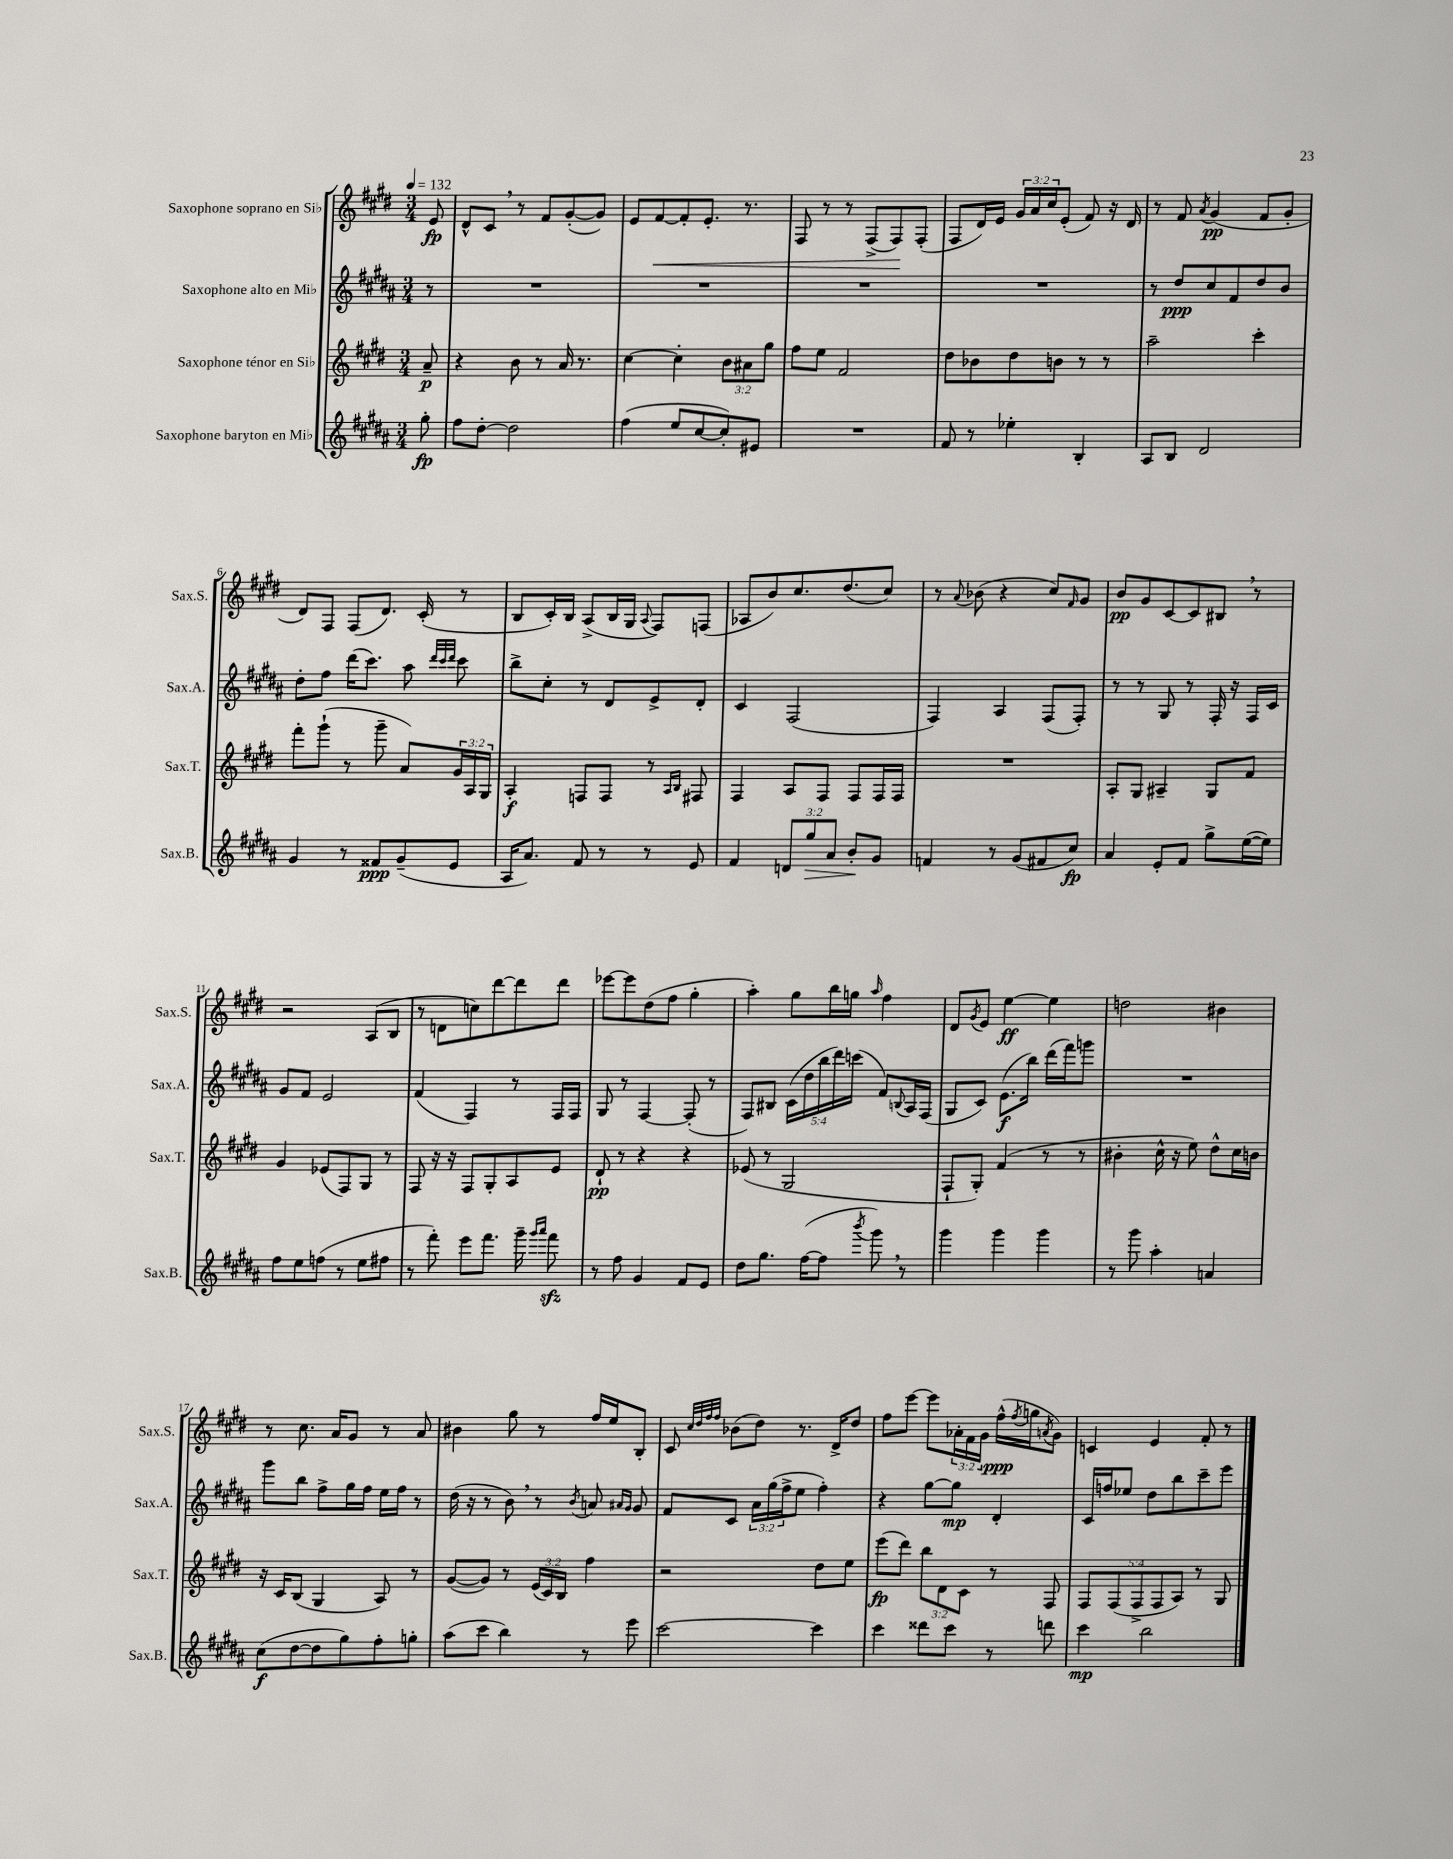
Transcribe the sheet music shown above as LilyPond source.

<<
\new StaffGroup <<
\new Staff = "s0" \with { instrumentName = "Saxophone soprano en Sib" shortInstrumentName = "Sax.S." } {
    \clef treble \key e \major \numericTimeSignature \time 3/4 \override Staff.TupletNumber.text = #tuplet-number::calc-fraction-text \partial 8 \tempo 4 = 132
    e'8\fp |
    dis'8-^ cis'8 \breathe r8 fis'8 gis'8~-.( gis'8) |
    e'8 fis'8~\< fis'8-. e'8.-. r8. |
    fis8 r8 r8 fis8->( fis8\!) fis8-.( |
    fis8 dis'16) e'16 \tuplet 3/2 { gis'16 a'16 cis''16 } e'8-.( fis'8) r16 dis'16 |
    r8 fis'8 \acciaccatura { a'8 } gis'4\pp( fis'8 gis'8-. |
    dis'8) fis8 fis8( dis'8.) cis'16-.( r8 |
    b8 cis'16-.) b16 a8->( b16 gis16 \appoggiatura { a8 } fis8) f8( |
    aes8 b'8) cis''8. dis''8.( cis''8) |
    r8 \appoggiatura { a'8 } bes'8( r4 cis''8) \grace { fis'16 } gis'8 |
    b'8\pp gis'8 cis'8~ cis'8 bis8 \breathe r8 |
    r2 a8( b8 |
    r8 d'8 c''8) dis'''8~ dis'''8 dis'''8 |
    ees'''8~ ees'''8 dis''8( fis''8 gis''4-. |
    a''4-.) gis''8 b''16 g''16 \grace { a''16 } fis''4 |
    dis'8 \acciaccatura { gis'8 } e'8 e''4~\ff e''4 |
    d''2 bis'4 |
    r8 cis''8. a'16 gis'8 r8 a'8 |
    bis'4 gis''8 r8 fis''16 e''16 b8-. |
    cis'8 \grace { cis''32 dis''32 fis''32 fis''32 } bes'8( dis''8) r8. dis'16-> dis''8 |
    fis''8 e'''8~ e'''8 \tuplet 3/2 { aes'16-. fis'16 gis'16 } fis''16-^\ppp( \acciaccatura { fis''8 } g''16 \acciaccatura { a'8 } gis'8) |
    c'4 e'4 fis'8-. r8 \bar "|." |
}
\new Staff = "s1" \with { instrumentName = "Saxophone alto en Mib" shortInstrumentName = "Sax.A." } {
    \clef treble \key b \major \numericTimeSignature \time 3/4 \override Staff.TupletNumber.text = #tuplet-number::calc-fraction-text \partial 8
    r8 |
    R2. |
    R2. |
    R2. |
    R2. |
    r8 dis''8\ppp cis''8 fis'8 dis''8 b'8 |
    dis''8-. fis''8 dis'''16( cis'''8.) ais''8 \grace { dis'''32 cis'''32 dis'''32 } cis'''8 |
    b''8-> cis''8-. r8 dis'8 e'8-> dis'8-. |
    cis'4 fis2( |
    fis4) ais4 fis8( fis8-.) |
    r8 r8 gis8 r8 fis16-. r16 fis16 cis'16 |
    gis'8 fis'8 e'2 |
    fis'4( fis4) r8 fis16 fis16 |
    gis8 r8 fis4~ fis8-.( r8 |
    fis8) bis8 \tuplet 5/4 { cis'16( dis''16 b''16 dis'''16) c'''16( } fis'8) \appoggiatura { b8 } ais16 fis16( |
    gis8 cis'8) e'8.\f( b''16) dis'''16( fis'''16) g'''8 |
    R2. |
    gis'''8 b''8 fis''8-> gis''16 fis''16 e''16 fis''16 r8 |
    dis''16( r16 r8 b'8) \breathe r8 \acciaccatura { b'8 } a'8 \grace { ais'16 gis'16 } gis'8 |
    fis'8 cis'8 \tuplet 3/2 { ais'16 gis''16( fis''16-> } e''8 fis''4-.) |
    r4 gis''8~ gis''8\mp dis'4-. |
    cis'16 f''16 ees''8 dis''8 b''8 cis'''8-- e'''8 \bar "|." |
}
\new Staff = "s2" \with { instrumentName = "Saxophone ténor en Sib" shortInstrumentName = "Sax.T." } {
    \clef treble \key e \major \numericTimeSignature \time 3/4 \override Staff.TupletNumber.text = #tuplet-number::calc-fraction-text \partial 8
    a'8--\p |
    r4 b'8 r8 a'16 r8. |
    cis''4~ cis''4-. \tuplet 3/2 { b'8 ais'8 gis''8 } |
    fis''8 e''8 fis'2 |
    dis''8 bes'8 dis''8 b'8 r8 r8 |
    a''2-- cis'''4-. |
    fis'''8-. gis'''8-!( r8 gis'''8-- a'8) \tuplet 3/2 { gis'16 a16 gis16 } |
    a4-.\f f8 f8 r8 \grace { a16 b16 } fis8 |
    fis4 a8 fis8 fis8 fis16 fis16 |
    R2. |
    a8-. gis8 ais4-- gis8 fis'8 |
    gis'4 ees'8( fis8) gis8 r8 |
    fis8 r16 r16 fis8 gis8-. a8 e'8 |
    dis'8-!\pp r8 r4 r4 |
    ees'8( r8 gis2 |
    fis8-! gis8-.) fis'4( r8 r8 |
    bis'4-. cis''16-^ r16 e''8) dis''8-^ cis''16 b'16 |
    r16 cis'16 b8( gis4 a8) r8 |
    gis'8~( gis'8) r8 \tuplet 3/2 { e'16( cis'16) b16 } fis''4 |
    r2 dis''8 e''8 |
    e'''8\fp( dis'''8) \tuplet 3/2 { b''8 dis'8 cis'8 } r8 fis8 |
    \tuplet 5/4 { fis8 fis8( fis8-> fis8 a8) } r8 gis8 \bar "|." |
}
\new Staff = "s3" \with { instrumentName = "Saxophone baryton en Mib" shortInstrumentName = "Sax.B." } {
    \clef treble \key b \major \numericTimeSignature \time 3/4 \override Staff.TupletNumber.text = #tuplet-number::calc-fraction-text \partial 8
    gis''8-.\fp |
    fis''8 dis''8~-. dis''2 |
    fis''4( e''8 cis''8~ cis''8-.) eis'8 |
    R2. |
    fis'8 r8 ees''4-. b4-. |
    ais8 b8 dis'2 |
    gis'4 r8 fisis'8\ppp gis'8--( e'8 |
    ais16 ais'8.) fis'8 r8 r8 e'8 |
    fis'4 \tuplet 3/2 { d'8 gis''8\> ais'8 } b'8-.\! gis'8 |
    f'4 r8 gis'8( fis'8 cis''8\fp) |
    ais'4 e'8-. fis'8 gis''8-> e''16~( e''16) |
    fis''8 e''8 f''8( r8 e''8 fis''8 |
    r8 fis'''8-.) e'''8 fis'''8. gis'''16-- \grace { gis'''16 ais'''16 } fis'''8\sfz |
    r8 fis''8 gis'4 fis'8 e'8 |
    dis''8 gis''8. fis''16~( fis''8 \acciaccatura { b'''8 } gis'''8) \breathe r8 |
    gis'''4 gis'''4 gis'''4 |
    r8 gis'''8 ais''4-. a'4 |
    cis''8\f( dis''8~ dis''8 gis''8) fis''8-. g''8-. |
    ais''8( cis'''8 b''4) r8 e'''8 |
    cis'''2~ cis'''4 |
    cis'''4 disis'''8 cis'''8 r8 d'''8 |
    cis'''4\mp b''2 \bar "|." |
}
>>
>>
